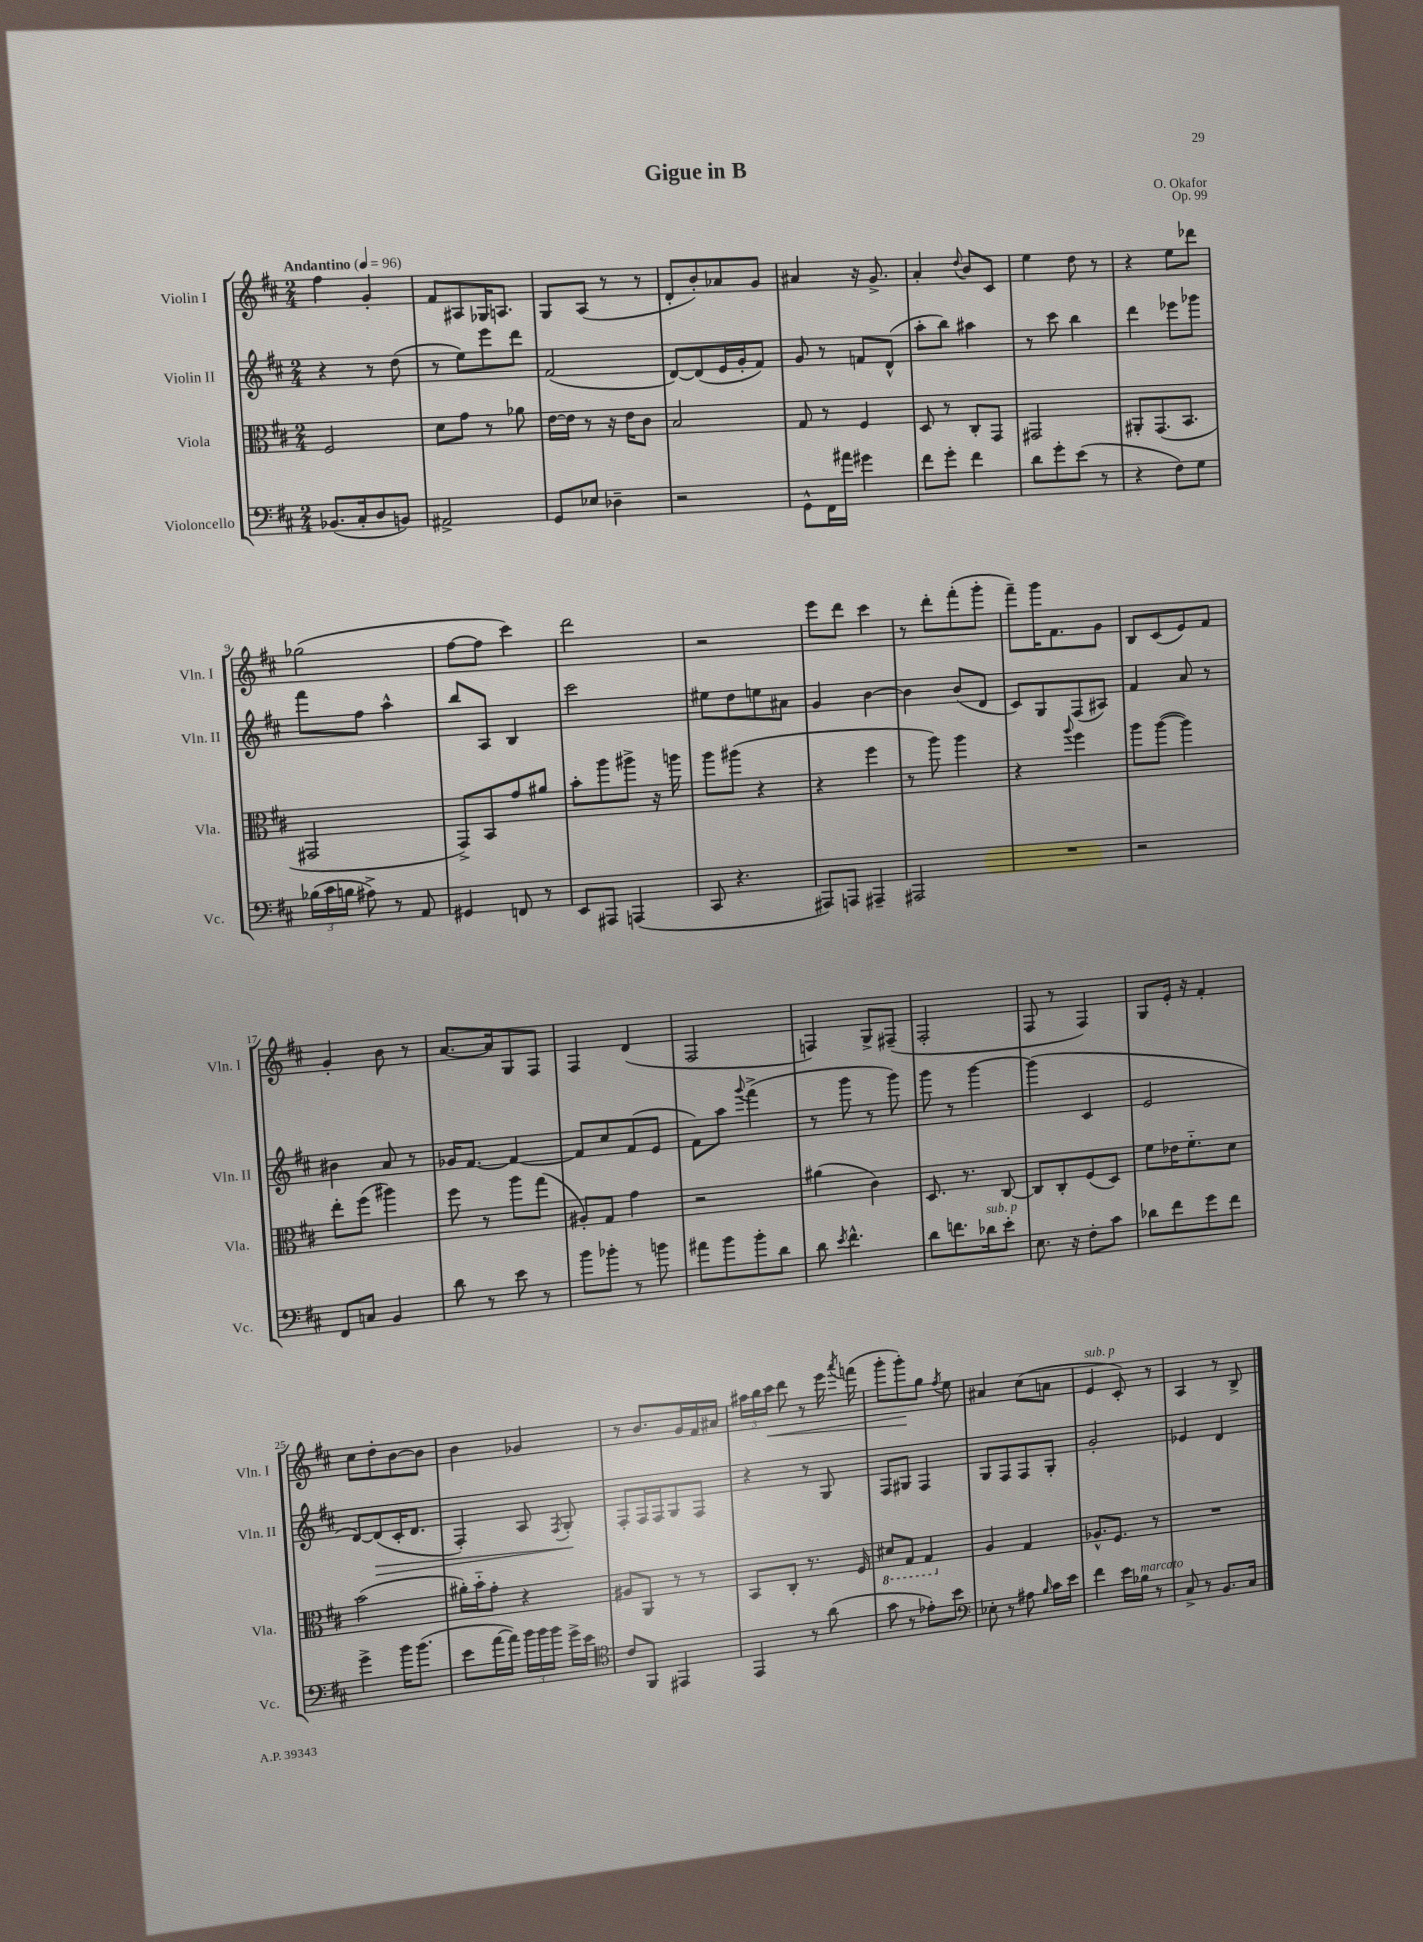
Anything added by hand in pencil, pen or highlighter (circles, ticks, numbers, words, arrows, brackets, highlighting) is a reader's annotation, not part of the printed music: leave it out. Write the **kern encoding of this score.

**kern	**kern	**kern	**dynam	**kern	**dynam
*part4	*part3	*part2	*part2	*part1	*part1
*staff4	*staff3	*staff2	*staff2	*staff1	*staff1
*I"Violoncello	*I"Viola	*I"Violin II	*	*I"Violin I	*
*I'Vc.	*I'Vla.	*I'Vln. II	*	*I'Vln. I	*
*clefF4	*clefC3	*clefG2	*	*clefG2	*
*k[f#c#]	*k[f#c#]	*k[f#c#]	*	*k[f#c#]	*
*M2/4	*M2/4	*M2/4	*	*M2/4	*
*MM96	*MM96	*MM96	*	*MM96	*
=1	=1	=1	=1	=1	=1
!	!	!	!	!LO:TX:a:B:t=Andantino	!
(8.BB-X/L	2F#/	4r	.	4ff#\	.
16C#'/k	.	.	.	.	.
8D/	.	8r	.	4g'/	.
8BBn/J)	.	(8dd\	.	.	.
=2	=2	=2	=2	=2	=2
2AA#X^/	8d\L	8r	.	8f#/L	.
.	8g\J	8ee\L)	.	8A#X/	.
.	8r	8eee\	.	16G-X/K	.
.	.	.	.	8.An/J	.
.	8a-X\	8ddd\J	.	.	.
=3	=3	=3	=3	=3	=3
8GG/L	[16e\LL	(2f#/	.	8G/L	.
.	16e\JJ]	.	.	.	.
8E-X/J	8r	.	.	(8A/J	.
4D-X~\	16r	.	.	8r	.
.	16e\KL	.	.	.	.
.	8c#\J	.	.	8r	.
=4	=4	=4	=4	=4	=4
2r	2B/	[8d/L)	.	8d'/L	.
.	.	(8d/]	.	8b'/)	.
.	.	16e/L	.	8a-X/	.
.	.	16g'/J	.	.	.
.	.	8f#/J)	.	8g/J	.
=5	=5	=5	=5	=5	=5
8GG^^\L	8G/	8g/	.	4a#X/	.
16FF#\L	8r	8r	.	.	.
16a#X\JJ	.	.	.	.	.
4g#X\	4F#/	8fn/L	.	16r	.
.	.	.	.	8.g^/	.
.	.	(8d^^/J	.	.	.
=6	=6	=6	=6	=6	=6
8f#\L	8D/	8aa'\L	.	4a'/	.
8g'\J	8r	8bb\J)	.	.	.
.	.	.	.	8qqdd/	.
4f#\	8C#'/L	4aa#X\	.	8b/L	.
.	8GG/J	.	.	8c#/J	.
=7	=7	=7	=7	=7	=7
8d\L	2GG#X/	8r	.	4ee\	.
8g'\	.	8ccc#\	.	.	.
(8e\J	.	4bb\	.	8dd\	.
8r	.	.	.	8r	.
=8	=8	=8	=8	=8	=8
4r	8AA#X'/L	4ddd\	.	4r	.
.	(8.GG/	.	.	.	.
8F#\L)	.	8eee-X\L	.	8ee\L	.
.	8.BB/J	.	.	.	.
8G\J	.	8ggg-X\J	.	8ddd-X\J	.
!!LO:LB:g=z
=9	=9	=9	=9	=9	=9
(24B-X\LL	2GG#X/	8fff#\L	.	(2gg-X\	.
24c#\	.	.	.	.	.
24Bn\JJ	.	.	.	.	.
8A#X^\)	.	8ff#\J	.	.	.
8r	.	4aa^^\	.	.	.
8AA/	.	.	.	.	.
=10	=10	=10	=10	=10	=10
4GG#X/	8GG^/L)	8bb/L	.	[8ff#\L	.
.	8BB/	8A/J	.	8ff#\J]	.
8FFn/	8g/	4B/	.	4ccc#\)	.
8r	8a#X/J	.	.	.	.
=11	=11	=11	=11	=11	=11
8EE/L	8b'\L	2ccc#\	.	2ddd\	.
8AAA#X/J	8aa\	.	.	.	.
(4AAAn/	8aa#X^\J	.	.	.	.
.	16r	.	.	.	.
.	16aan\	.	.	.	.
=12	=12	=12	=12	=12	=12
8CC#/	8aa\L	8ee#X\L	.	2r	.
4.r	(8aa#X\J	8dd\	.	.	.
.	4r	8een\	.	.	.
.	.	8a#X\J	.	.	.
=13	=13	=13	=13	=13	=13
8AAA#X/L)	4r	4g/	.	8eee\L	.
8AAAn/J	.	.	.	8ddd\J	.
4AAA#X~/	4ff#\	[4b\	.	4ccc#\	.
=14	=14	=14	=14	=14	=14
2AAA#X/	8r	4b\]	.	8r	.
.	8aa\)	.	.	8ddd'\L	.
.	4aa\	(8b/L	.	(8fff#'\	.
.	.	8d/J	.	8ggg'\J	.
=15	=15	=15	=15	=15	=15
2r	4r	8c#/L)	.	8fff#~\L)	.
.	.	8G/	.	16ggg\K	.
.	.	.	.	8.f#\	.
.	8qqaa/	.	.	.	.
.	4ff#\	(8F#/	.	.	.
.	.	8A#X/J)	.	8g\J	.
=16	=16	=16	=16	=16	=16
2r	8aa\L	4f#/	.	8B/L	.
.	([8aa\J	.	.	(8c#/	.
.	4aa\])	8a/	.	8e/)	.
.	.	8r	.	8f#/J	.
!!LO:LB:g=z
=17	=17	=17	=17	=17	=17
8FF#/L	8ee'\L	4b#X\	.	4g'/	.
8Cn/J	(8ff#\J	.	.	.	.
4BB/	4aa#X\)	8a/	.	8b\	.
.	.	8r	.	8r	.
=18	=18	=18	=18	=18	=18
8d\	8ff#\	16g-X/KL	.	[8.a/L	.
.	.	[8.f#/J	.	.	.
8r	8r	.	.	.	.
.	.	.	.	16a/k]	.
8e\	8aa\L	4f#/_	.	8G/	.
8r	(8gg\J	.	.	8F#/J	.
=19	=19	=19	=19	=19	=19
8b\L	8A#X'/L)	8f#/L]	.	4F#/	.
8b-X'\J	8G/J	8cc#/	.	.	.
8r	4g\	(8f#/	.	(4d/	.
8bn\	.	8e/J	.	.	.
=20	=20	=20	=20	=20	=20
8a#X\L	2r	8f#\L)	.	2F#/	.
8b\	.	8aa\J	.	.	.
.	.	8qqggg/	.	.	.
8b'\	.	(4fff#^\	.	.	.
8d\J	.	.	.	.	.
=21	=21	=21	=21	=21	=21
8d\	(4a#X\	8r	.	4Fn/)	.
8qe/	.	.	.	.	.
4.f#^^\	.	8ggg\	.	.	.
.	4c#\)	8r	.	8G^/L	.
.	.	8ggg\)	.	(8F#X~/J	.
=22	=22	=22	=22	=22	=22
8d\L	8.D/	8ggg\	.	2F#'/	.
8.fn\	.	8r	.	.	.
.	8.r	.	.	.	.
.	.	[4ggg\	.	.	.
!LO:TX:a:i:t=sub. p	!	!	!	!	!
16d-X\k	.	.	.	.	.
8e'\J	[8C#/	.	.	.	.
=23	=23	=23	=23	=23	=23
8.E\	8C#/L]	(4ggg\]	.	8F#/	.
.	8C#'/	.	.	8r	.
16r	.	.	.	.	.
8F#'\L	(8F#/	4c#/	.	4F#/)	.
8c#\J	8D/J)	.	.	.	.
=24	=24	=24	=24	=24	=24
8d-X\L	8f#\L	2e/	.	8G/L	.
8f#\	16e-X\K	.	.	16e'/Jk	.
.	8.f#\	.	.	16r	.
8g\	.	.	.	4f#'/	.
8f#\J	8d\J	.	.	.	.
!!LO:LB:g=z
=25	=25	=25	=25	=25	=25
4g^\	(2b\	[8d/L)	.	8cc#\L	.
!	!	!	!LO:HP:b	!	!
.	.	(8d/]	>	8dd'\	.
16b\KL	.	16c#'/K	.	[8b\	.
(8.b\J	.	8.d/J	.	.	.
.	.	.	.	8b\J]	.
=26	=26	=26	=26	=26	=26
8e\L	16a#X'\LL)	4F#'/)	.	4b\	.
.	16b\J	.	.	.	.
[16a\L	8g'\J	.	.	.	.
16a\JJ])	.	.	.	.	.
24b\LL	4r	8A/	.	4g-X/	.
24b\	.	.	.	.	.
24b\JJ	.	.	.	.	.
.	.	8qF#/	.	.	.
16g^\LL	.	8G'/	.	.	.
16e\JJ	.	.	.	.	.
.	.	.	]	.	.
=27	=27	=27	=27	=27	=27
*clefC4	*	*	*	*	*
8c#/L	8A#X/L	8F#'/L	.	8r	.
8FF#/J	8AA/J	16F#/L	.	8.b/L	.
.	.	16F#/J	.	.	.
4EE#X/	8r	8G/	.	.	.
.	.	.	.	16g/L	.
.	8r	8F#/J	.	16f#/	.
.	.	.	.	16a#X/JJ	.
=28	=28	=28	=28	=28	=28
4EE/	8BB/L	4r	.	24aa#X\LL	.
.	.	.	.	24bb\	.
!	!	!	!	!	!LO:HP:b
.	.	.	.	24ccc#\JJ	<
.	8C#'/J	.	.	8ddd\	.
8r	8.r	8r	.	8r	.
(8a\	.	8G/	.	16eee\	.
.	.	.	.	8qaaa/	.
.	16F#/	.	.	(16fffn\	.
=29	=29	=29	=29	=29	=29
*	*8ba	*	*	*	*
8g\	8D#X/L	8F#/L	.	8ggg'\L	.
8r	8GG/J	8G#X/J	.	8ggg'\)	.
8e-X'\L)	4GG/	4F#/	.	8gg\J	[
.	.	.	.	8qff#/	.
8b\J	.	.	.	8ee\	.
=30	=30	=30	=30	=30	=30
*clefF4	*	*	*	*	*
*	*X8ba	*	*	*	*
8E-X'\	4A/	8G/L	.	4a#X/	.
8r	.	8F#/	.	.	.
8A#X\	4G/	8F#/	.	(8cc#\L	.
16qqB/	.	.	.	.	.
16c#\LL	.	8G'/J	.	8an\J	.
16e\JJ	.	.	.	.	.
=31	=31	=31	=31	=31	=31
!	!	!	!	!LO:TX:a:i:t=sub. p	!
4f#\	8.A-X^^/L	2g'/	.	4e/	.
.	8.F#/J	.	.	.	.
16e\LL	.	.	.	8c#'/)	.
!LO:TX:a:i:t=marcato	!	!	!	!	!
16B-X\JJ	.	.	.	.	.
8r	8r	.	.	8r	.
=32	=32	=32	=32	=32	=32
8C#^/	2r	4e-X/	.	4A/	.
8r	.	.	.	.	.
8.BB/L	.	4d/	.	8r	.
.	.	.	.	8B^/	.
16C#/Jk	.	.	.	.	.
==	==	==	==	==	==
*-	*-	*-	*-	*-	*-
